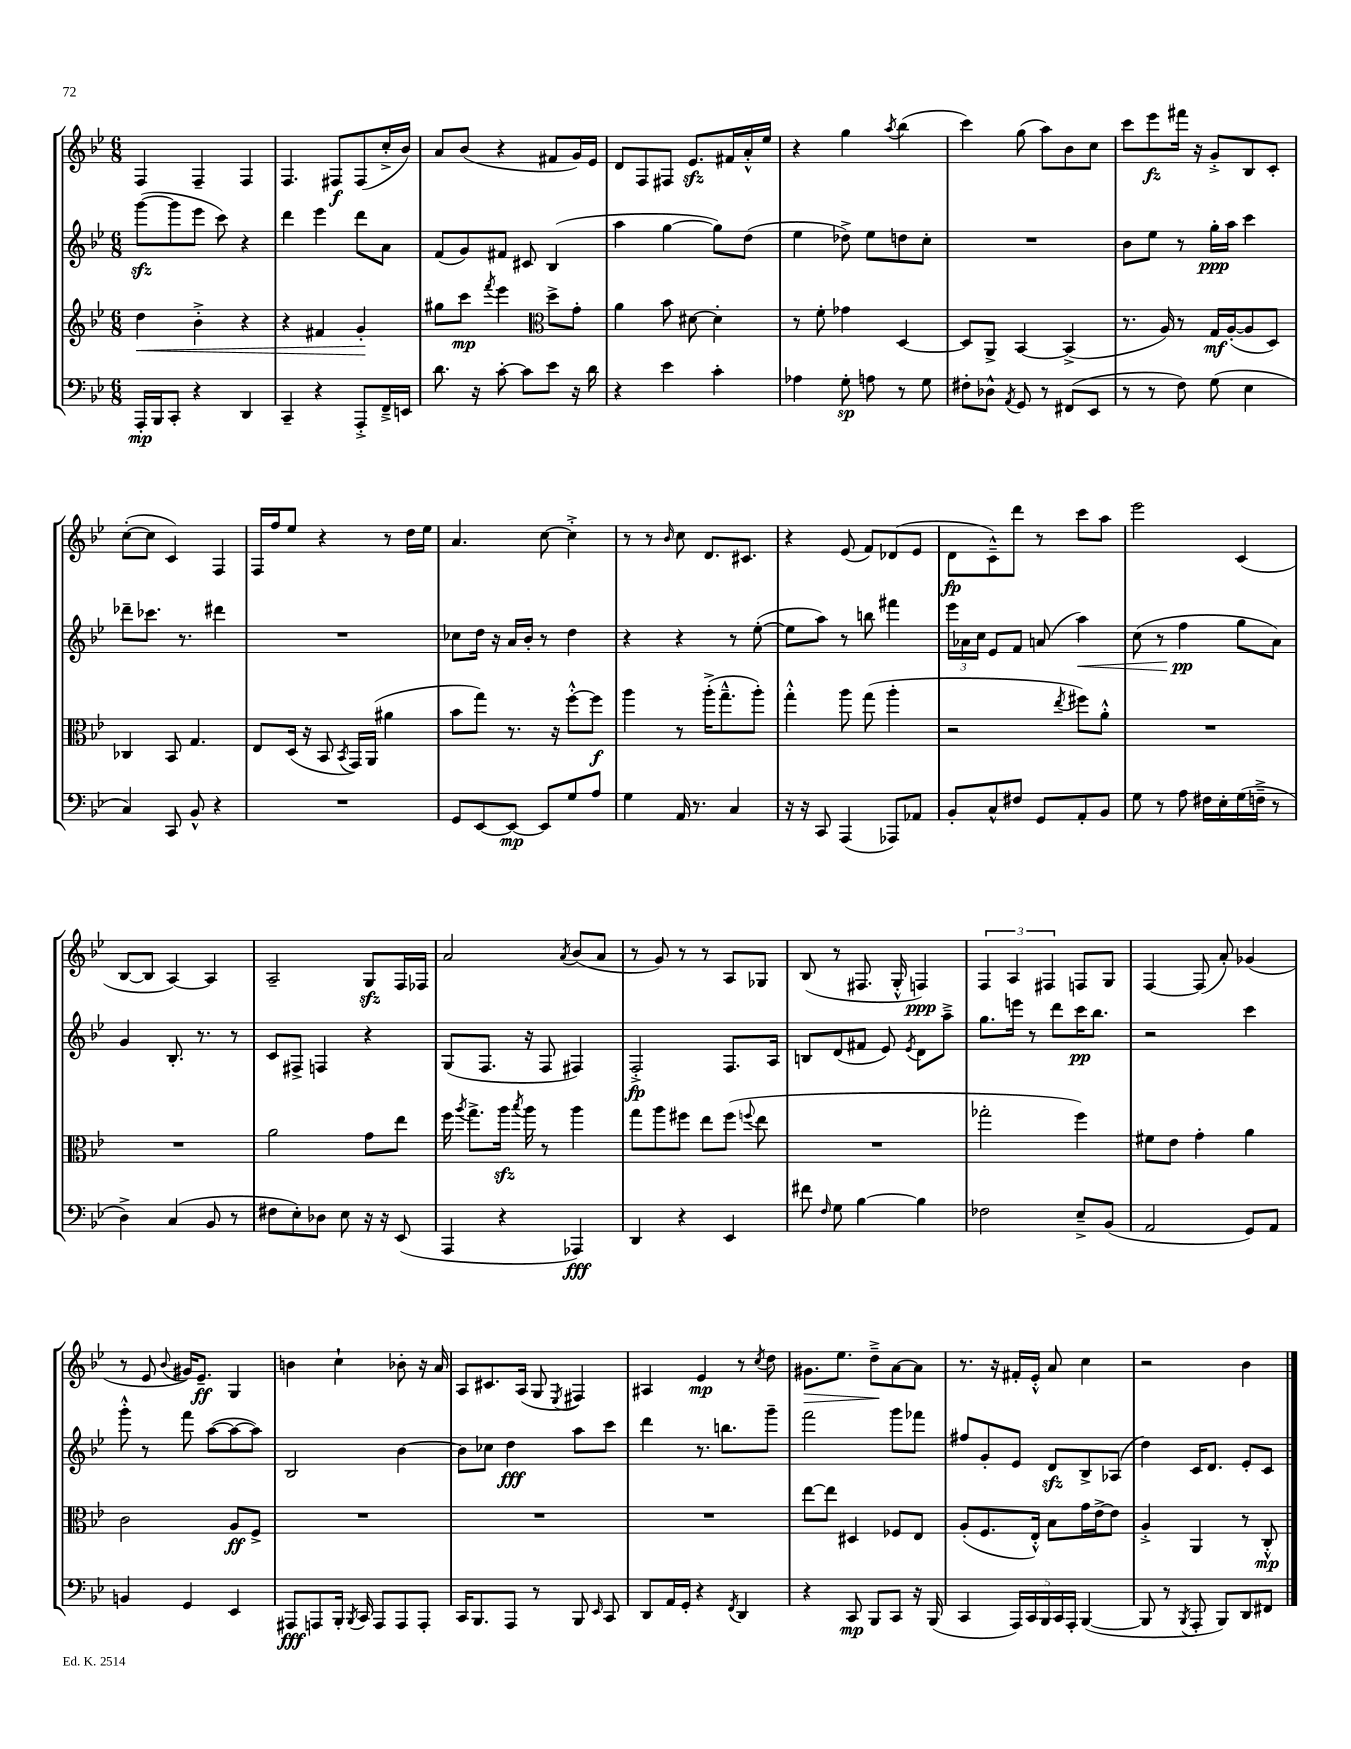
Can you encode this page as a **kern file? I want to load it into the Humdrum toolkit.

**kern	**kern	**kern	**kern
*staff4	*staff3	*staff2	*staff1
*clefF4	*clefG2	*clefG2	*clefG2
*k[b-e-]	*k[b-e-]	*k[b-e-]	*k[b-e-]
*M6/8	*M6/8	*M6/8	*M6/8
16AAA'	4dd	([8ggg	4F
16BBB-	.	.	.
8CC'	.	8ggg]	.
4r	4b-'^	8eee-	4F~
.	.	8ccc)	.
4DD	4r	4r	4F
=	=	=	=
4CC~	4r	4ddd	4.F
4r	4f#	4eee-	.
.	.	.	8F#
8AAA'^	4g'	8ddd	(8F#
16FF~^	.	8a	16cc'^
16EE	.	.	16b-)
=	=	=	=
8.d	8gg#	(8f	8a
.	8ccc	8g)	(8b-
16r	.	.	.
.	8qfff	.	.
[8c'	4eee-	8f#	4r
8c]	.	8c#	.
*	*clefC3	*	*
8e-	8dd^	(4B-	8f#
16r	8g'	.	16g)
16d	.	.	16e-
=	=	=	=
4r	4a	4aa	8d
.	.	.	8F
4e-	8b-	[4gg	8F#
.	[8d#	.	8.e-
4c'	4d#']	8gg])	.
.	.	.	16f#
.	.	(8dd	16a'^^
.	.	.	16ee-
=	=	=	=
4A-	8r	4ee-	4r
.	8f'	.	.
8G'	4g-	8dd-^)	4gg
8A	.	8ee-	.
.	.	.	8qaa
8r	[4D	8dd	(4bb-
8G	.	8cc'	.
=	=	=	=
8F#'	8D]	2.r	4ccc)
8D-^^	8AA^	.	.
8qAA	.	.	.
8GG	[4BB-	.	(8gg
8r	.	.	8aa)
(8FF#	(4BB-^]	.	8b-
8EE-	.	.	8cc
=	=	=	=
8r	8.r	8b-	8ccc
8r	.	8ee-	8eee-
.	16A)	.	.
8F)	8r	8r	16fff#
.	.	.	16r
(8G	16G	16gg'	8g'^
.	([16A'	16aa	.
4E-	8A]	4ccc	8B-
.	8D)	.	8c'
=	=	=	=
4C)	4C-	8ddd-~	([8cc'
.	.	8.ccc-	8cc]
8CC	8BB-	.	4c)
.	.	8.r	.
8BB-^^	4.G	.	.
4r	.	4ddd#	4F
=	=	=	=
2.r	8E-	2.r	16F
.	.	.	16ff
.	(16D	.	8ee-
.	16r	.	.
.	8BB-	.	4r
.	8qBB-	.	.
.	16GG)	.	.
.	(16AA	.	.
.	4a#	.	8r
.	.	.	16dd
.	.	.	16ee-
=	=	=	=
8GG	8b-	8cc-	4.a
[8EE-	8gg)	16dd	.
.	.	16r	.
8EE-_	8.r	16a	.
.	.	16b-'	.
8EE-]	.	8r	[8cc
.	16r	.	.
8G	[8ff'^^	4dd	4cc'^]
8A	8ff]	.	.
=	=	=	=
4G	4aa	4r	8r
.	.	.	8r
.	.	.	16qqb-
16AA	8r	4r	8cc
8.r	.	.	.
.	(16aa'^	.	8.d
.	8.gg~^^	.	.
4C	.	8r	.
.	.	.	8.c#
.	8aa')	([8ee-'	.
=	=	=	=
16r	4gg'^^	8ee-]	4r
16r	.	.	.
8CC	.	8aa)	.
(4AAA	8aa	8r	(8e-
.	(8gg	8bb	8f)
8AAA-)	4aa'	4fff#	(8d-
8AA-	.	.	8e-
=	=	=	=
8BB-'	2r	24eee-	8d
.	.	24a-	.
.	.	24cc	.
8C^^	.	8e-	8c~^^)
8F#	.	8f	8ddd
8GG	.	(8a	8r
.	8qee-	.	.
8AA'	8ff#)	4aa)	8ccc
8BB-	8a'^^	.	8aa
=	=	=	=
8G	2.r	(8cc	2eee-
8r	.	8r	.
8A	.	4ff	.
16F#	.	.	.
16E-'	.	.	.
(16G	.	8gg	(4c
16F~^	.	.	.
8r	.	8a)	.
=	=	=	=
4D^)	2.r	4g	[8B-
.	.	.	8B-]
(4C	.	8.B-'	[4A)
.	.	8.r	.
8BB-	.	.	4A]
8r	.	8r	.
=	=	=	=
8F#	2a	8c	2A~
8E-')	.	8F#^	.
8D-	.	4F	.
8E-	.	.	.
16r	8g	4r	8G
16r	.	.	.
(8EE-	8ee-	.	16F
.	.	.	16F-
=	=	=	=
4AAA	16ff	(8G	2a
.	8qaa	.	.
.	8.gg^	.	.
.	.	8.F	.
4r	16aa	.	.
.	8qbb-	.	.
.	16aa	16r	.
.	8r	8F	.
.	.	.	8qa
4AAA-)	4aa	4F#)	(8b-
.	.	.	8a
=	=	=	=
4DD	8gg	2F'^	8r
.	8aa	.	8g)
4r	8ff#	.	8r
.	8ee-	.	8r
4EE-	(8ff#	8.F	8A
.	8qqff	.	.
.	8ee-	.	8G-
.	.	16A	.
=	=	=	=
8f#	2.r	8B	(8B-
16qqF	.	.	.
8G	.	(8d	8r
[4B-	.	8f#	8.F#
.	.	8e-)	.
.	.	.	16G'^^
.	.	8qe-	.
4B-]	.	8d	4F)
.	.	8aa~^	.
=	=	=	=
2F-	2gg-'	8.gg	6F
.	.	.	6A
.	.	16eee	.
.	.	8r	.
.	.	.	6F#
.	.	8ddd	.
8E-~^	4ff)	16ccc	8F
.	.	8.bb-	.
(8BB-	.	.	8G
=	=	=	=
2AA	8f#	2r	[4F
.	8e-	.	.
.	4g'	.	(8F]
.	.	.	8a')
8GG)	4a	4ccc	(4g-
8AA	.	.	.
=	=	=	=
4BB	2c	8ggg'^^	8r
.	.	8r	8e-
.	.	.	8qqb-
4GG	.	8fff	16g#)
.	.	.	8.e-~
.	.	([8aa	.
4EE-	8A	8aa_	4G
.	8F^	8aa])	.
=	=	=	=
8AAA#	2.r	2B-	4b
8AAA	.	.	.
16BBB-'	.	.	4cc`
8qBBB-	.	.	.
16CC	.	.	.
8AAA	.	.	.
8AAA	.	[4b-	8b-'
8AAA'	.	.	16r
.	.	.	16a
=	=	=	=
16CC	2.r	8b-]	8A
8.BBB-	.	.	.
.	.	8cc-	8.c#
8AAA	.	4dd	.
.	.	.	(16A
8r	.	.	8G
.	.	.	8qE-
8BBB-	.	8aa	4F#)
16qqEE-	.	.	.
8CC	.	8ccc	.
=	=	=	=
8DD	2.r	4ddd	4A#
16AA	.	.	.
16GG'	.	.	.
4r	.	8.r	4e-
.	.	8.bb	.
8qFF	.	.	.
4DD	.	.	8r
.	.	.	8qcc
.	.	8ggg~	8dd
=	=	=	=
4r	[8ee-	2fff	8.g#
.	8ee-]	.	.
.	.	.	8.ee-
8CC	4D#	.	.
8BBB-	.	.	8dd~^
8CC	8F-	8ggg	[8a
16r	8E-	8fff-	8a]
(16BBB-	.	.	.
=	=	=	=
4CC	(8A'	8ff#	8.r
.	8.F	8g'	.
.	.	.	16r
20AAA)	.	8e-	16f#'
20CC	.	.	.
.	16E-'^^)	.	16e-'^^
20BBB-	.	.	.
.	8B-	8d	8a
20CC	.	.	.
20AAA'	.	.	.
([4BBB-	16g	8B-^	4cc
.	[16e-^	.	.
.	8e-]	(8A-	.
=	=	=	=
8BBB-]	4A'^	4dd)	2r
8r	.	.	.
8qBBB-	.	.	.
8AAA'	4AA	16c	.
.	.	8.d	.
8BBB-)	.	.	.
8DD	8r	8e-'	4b-
8FF#	8C'^^	8c	.
==	==	==	==
*-	*-	*-	*-
